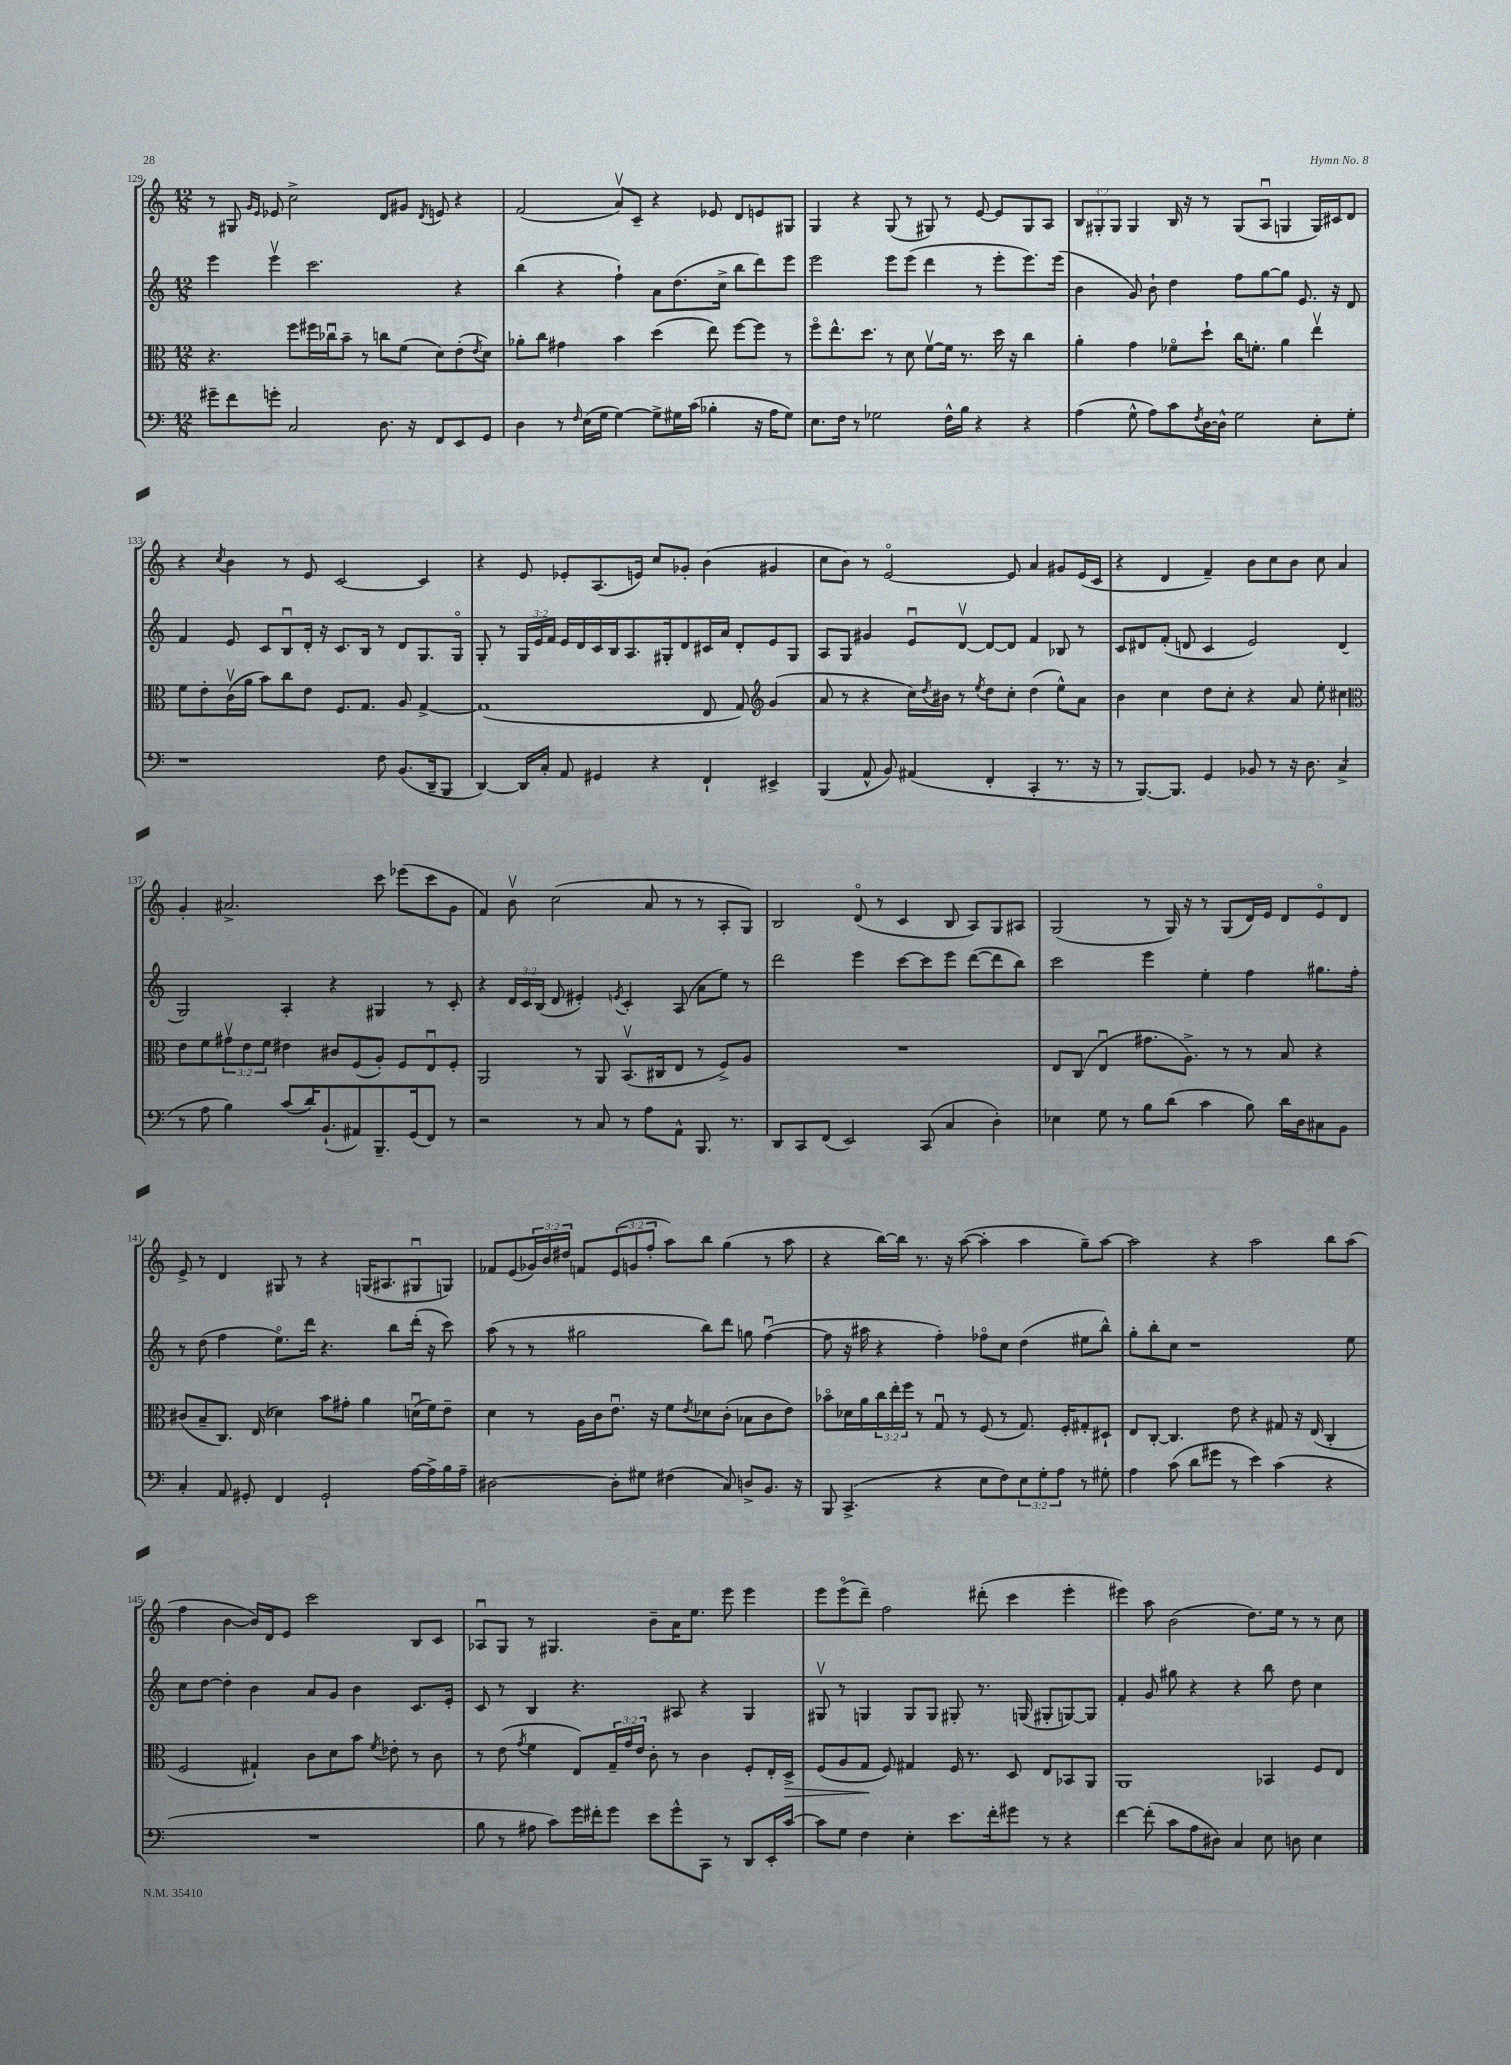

**kern	**kern	**dynam	**kern	**kern
*part4	*part3	*part3	*part2	*part1
*staff4	*staff3	*staff3	*staff2	*staff1
*clefF4	*clefC3	*	*clefG2	*clefG2
*k[]	*k[]	*	*k[]	*k[]
*M12/8	*M12/8	*	*M12/8	*M12/8
=129	=129	=129	=129	=129
8g#X~\L	4.r	.	4eee\	8r
8f\	.	.	.	8G#X/
.	.	.	.	16qqg/LL
.	.	.	.	16qqe/JJ
8gn'\J	.	.	4eeev\	8e-X/
2C/	8ff\L	.	.	2cc^\
.	16ff#X\L	.	2.ccc\	.
.	16cc-Xu\J	.	.	.
.	8b~\J	.	.	.
.	8r	.	.	.
8.D\	8ccn\L	.	.	8d/L
.	(8f\J	.	.	8g#X/J
16r	.	.	.	.
.	.	.	.	8qd/
8FF/L	8d\L)	.	.	8en/
8EE/	(8e'\	.	4r	4r
.	8qe/	.	.	.
8GG/J	8d\J)	.	.	.
=130	=130	=130	=130	=130
4D\	8a-X'\L	.	(4bb\	(2f/
.	8cc\J	.	.	.
8r	4g#X\	.	4r	.
16qqF/	.	.	.	.
(16E\LL	.	.	.	.
16G\JJ	.	.	.	.
[4G\)	4b\	.	4ff`\)	8av/L)
.	.	.	.	8c~/J
8G^\L]	(4dd\	.	8a\L	4r
16G#X\L	.	.	(8.dd\	.
(16c\JJ	.	.	.	.
4B-X'\	8ee\)	.	.	8e-X/
.	.	.	16cc^\Jk	.
.	[8ff\L	.	8bb\L	8d/L
16r	8ff\J]	.	8ddd\)	8en/
16A\KL	.	.	.	.
8G#\J)	8r	.	8eee\J	8G#X/J
=131	=131	=131	=131	=131
8.E\L	8ff\L	.	2eee\	4G/
.	8.ee^^\	.	.	.
16F\Jk	.	.	.	.
8r	.	.	.	4r
.	8.dd\J	.	.	.
2G-X\	.	.	.	.
.	8r	.	8eee\L	(8G/
.	8d\	.	(8eee\J	8r
.	[8fv\L	.	4ddd\	8G#X/)
16F^^\LL	16f\Jk]	.	.	8r
16B\JJ	8.r	.	.	.
4r	.	.	8r	[8e/
.	16dd\	.	8eee'\L	8e/L]
.	16r	.	.	.
4r	4cc\	.	8.eee\)	8G#/
.	.	.	.	8A/J
.	.	.	(16eee\Jk	.
=132	=132	=132	=132	=132
(4A\	4a'\	.	4b\	12B/L
.	.	.	.	12G#X'/
.	.	.	.	12G#/J
8G^^\	4g\	.	8g/)	4G#/
8A\L)	.	.	8b`\	.
8c\	8f-X\L	.	4dd\	16B/
.	.	.	.	16r
8qF/	.	.	.	.
[16D\L	8dd`\J	.	.	8r
16D^^\JJ]	.	.	.	.
2G\	16cc\KL	.	8ff\L	(8G#/L
.	8.fn'\J	.	.	.
.	.	.	[8gg\	8Au/J
.	4a\	.	8gg\J]	4Gn/
.	.	.	8.e/	.
8E'\L	4eev\	.	.	16G/LL)
.	.	.	16r	16c#X/J
8G'\J	.	.	8d/	8d/J
!!LO:LB:g=z
=133	=133	=133	=133	=133
1r	8f\L	.	4f/	4r
.	8e'\	.	.	.
.	.	.	.	8qcc/
.	(16cv\L	.	8e/	4b\
.	16a\JJ	.	.	.
.	8b\L)	.	8c/L	.
.	8cc\	.	8Bu/	8r
.	8e\J	.	16d'/Jk	8e/
.	.	.	16r	.
.	8.F/L	.	8.c/L	[2c/
.	8.G/J	.	16B/Jk	.
8F\	.	.	8r	.
(8.BB/L	8A/	.	8d/L	.
.	[4G^/	.	8.G/	4c/]
16DD~/k	.	.	.	.
8BBB/J	.	.	.	.
.	.	.	16G/Jk	.
=134	=134	=134	=134	=134
[4DD/)	(1G]	.	8G'/	4r
.	.	.	8r	.
16DD/LL]	.	.	24G/LL	8e/
.	.	.	24e/	.
16C'/JJ	.	.	.	.
.	.	.	24f/JJ	.
8AA/	.	.	16e/LL	8e-X'/L
.	.	.	16d/	.
4GG#X/	.	.	16c/	(8.A/
.	.	.	16B/J	.
.	.	.	8.A/	.
.	.	.	.	16en/Jk)
4r	.	.	.	8cc/L
.	.	.	16G#X'/k	.
.	.	.	8d/	8g-X'/J
4FF`/	8E/	.	16c#X/L	(4b\
.	.	.	16a/JJ	.
.	8G/)	.	8d'/L	.
*	*clefG2	*	*	*
4EE#X^/	(4g/	.	8e/	4g#X/
.	.	.	8G#/J	.
=135	=135	=135	=135	=135
(4BBB/	8a/	.	8A/L	8cc\L
.	8r	.	8G/J	8b\J)
8AA^^/	4r	.	4g#X/	8r
8BB/)	.	.	.	[2e/
(4AA#X/	16cc\LL)	.	8eu/L	.
.	8qdd/	.	.	.
.	16b#X\JJ	.	.	.
.	8r	.	[8dv/J	.
.	8qee/	.	.	.
4FF'/	8dd\L	.	8d/L_	.
.	8cc'\J	.	8d/J]	8e/]
4CC'/	(4dd\	.	4f/	4a/
8.r	8ee^^\L)	.	8B-X/	8g#X/L
.	8a\J	.	8r	(16e/L
16r	.	.	.	16c/JJ
=136	=136	=136	=136	=136
8r	4b\	.	8c/L	4r
[8.BBB/L)	.	.	8d#X/	.
.	4cc\	.	(8f'/J	4d/
8.BBB/J]	.	.	.	.
.	.	.	8dn/	.
4GG/	8dd\L	.	4c/	4f~/)
.	8cc'\J	.	.	.
8BB-X/	4r	.	2e/)	8b\L
8r	.	.	.	8cc\
16r	8a/	.	.	8b\J
8.D\	.	.	.	.
.	8ee'\	.	.	8cc\
(4C^/	4cc#X\	.	(4d/	4a/
!!LO:LB:g=z
=137	=137	=137	=137	=137
*	*clefC3	*	*	*
8r	8e\L	.	2G/)	4g'/
8A\	8f\	.	.	.
4B\)	12g#Xv\	.	.	2.a#X^/
.	12e\	.	.	.
.	12f\J	.	.	.
(8c/L	4e#X\	.	4A'/	.
16d/K)	.	.	.	.
(8.BB`/	.	.	.	.
.	8c#X/L	.	4r	.
8AA#X/)	(8F/	.	.	.
8.BBB~/	8A'/J)	.	4G#X/	8ccc\
.	8F/L	.	.	(8eee-X\L
(16GG/k	.	.	.	.
8FF/J)	8Eu/	.	8r	8ccc\
8r	8F'/J	.	8c'/	8g\J
=138	=138	=138	=138	=138
2r	2AA/	.	4r	4f/)
.	.	.	24d/LL	8bv\
.	.	.	24c/	.
.	.	.	(24B/JJ	.
.	.	.	8d/	(2cc\
8r	8r	.	4e#X'/)	.
8C/	8AA/	.	.	.
.	.	.	8qen/	.
8r	(8.BBv/L	.	4c'/	.
8A\L	.	.	.	8a/
.	16C#X/k	.	.	.
8AA^^\J	8E/J	.	(8A/	8r
8.BBB/	8r	.	8a\L	8r
.	8F^/L)	.	8ee\J)	8A'/L
8.r	.	.	.	.
.	8A/J	.	8r	8G/J)
=139	=139	=139	=139	=139
8DD/L	1.r	.	2ddd\	2B/
8CC/	.	.	.	.
(8FF/J	.	.	.	.
2EE/)	.	.	.	.
.	.	.	4eee\	(8d/
.	.	.	.	8r
.	.	.	[8ccc\L	4c/
(8CC/	.	.	8ccc\]	.
4C/	.	.	8eee\J	8B/
.	.	.	([8ddd\L	8A/L)
4D'\)	.	.	8ddd\]	8G/
.	.	.	8bb\J)	8A#X/J
=140	=140	=140	=140	=140
4E-X\	8E/L	.	2ccc\	(2G/
.	(8C/J	.	.	.
8G\	4Eu/	.	.	.
8r	.	.	.	.
8B\L	8.g#X\L	.	4eee\	8r
(8d\J	.	.	.	16G/)
.	8.A^\J)	.	.	16r
4c\	.	.	4ee'\	8r
.	8r	.	.	(8G/L
8B\)	8r	.	4ff\	16d/L)
.	.	.	.	16e/JJ
16d\LL	8B/	.	.	8d/L
16D\J	.	.	.	.
8C#X\	4r	.	8.gg#X\L	8e/
8BB\J	.	.	.	8d/J
.	.	.	16ff'\Jk	.
!!LO:LB:g=z
=141	=141	=141	=141	=141
4C'/	(8c#X/L	.	8r	8e^/
.	8B~/	.	(8dd\	8r
8AA/	8.C/J)	.	4ff\	4d/
8GG#X'/	.	.	.	.
.	(16E/	.	.	.
4FF/	4d-X\)	.	8.ee\L)	8G#X/
.	.	.	.	8r
.	.	.	16ddd\Jk	.
2GG#`/	8b\L	.	4.r	4r
.	8g#X'\J	.	.	.
.	4a\	.	.	(16Gn/KL
.	.	.	.	8.A#X/
.	.	.	8bb\L	.
[16A\LL	(16dnu\LL	.	(16ddd'\Jk	8G#Xu/
16A^\]	16f\J)	.	16r	.
16B\	8e~\J	.	8ccc\)	8Gn/J)
16A~\JJ	.	.	.	.
=142	=142	=142	=142	=142
[2D#X\	4d\	.	(8aa\	8f-X/L
.	.	.	8r	(8e/
.	8r	.	8r	24g-X/L)
.	.	.	.	24b/
.	.	.	.	24dd#X/JJ
.	16A\LL	.	2gg#X\	8fn/L
.	16c\J	.	.	.
8D#'\L]	8.eu\J	.	.	(12e/
.	.	.	.	12gn/
8G#X\J	.	.	.	.
.	.	.	.	12ff'/J
.	16r	.	.	.
(4F#X\	8f\L	.	.	8aa\L)
.	8qe/	.	.	.
.	8d-X\	.	8bb\L)	8bb\J
8C/)	(8c'\J	.	8ddd\J	(4gg\
8Dn^/L	8B-X\L	.	8ggn\	.
8.BB/J	8c\	.	([4ffu\	8r
.	8e\J)	.	.	8aa\
16r	.	.	.	.
=143	=143	=143	=143	=143
8BBB/	8b-X\L	.	8ff\]	4r
(4.CC^/	16d-X\L	.	16r	.
.	16a\	.	16aa#X\	.
.	24cc\	.	4r	[16bb\LL)
.	24ee'\	.	.	.
.	.	.	.	16bb\JJ]
.	24ff\JJ	.	.	.
.	8r	.	.	8.r
4r	8Gu/	.	4ff'\)	.
.	.	.	.	16r
.	8r	.	.	([8aa\
8E\L	(8F/	.	8ff-X\L	4aa'\]
8F\)	8r	.	8cc\J	.
12E\	8.G/)	.	(4dd\	4aa\
12G'\	.	.	.	.
12A\J	.	.	.	.
.	16F'/KL	.	.	.
8r	8G#X'/	.	8ee#X\L	8gg~\L)
8G#X'\	8D#X`/J	.	8bb^^\J)	[8aa\J
=144	=144	=144	=144	=144
4A\	8E/L	.	8gg'\L	2aa\]
.	[8C'/J	.	8bb'\	.
(8c\	4.C/]	.	8cc\J	.
8d\L	.	.	1r	.
8g#X\J	.	.	.	4r
8r	8e\	.	.	.
4e\)	4r	.	.	2aa\
(4c\	8G#X/	.	.	.
.	16r	.	.	.
.	(16E/	.	.	.
4r	4C'/	.	.	8bb\L
.	.	.	8ee\	(8aa\J
!!LO:LB:g=z
=145	=145	=145	=145	=145
1.r	2F/	.	8cc\L	4ff\
.	.	.	[8dd\J	.
.	.	.	4dd'\]	[4b\
.	4G#X`/)	.	4b\	16b/LL])
.	.	.	.	16d/J
.	.	.	.	8e/J
.	8c\L	.	8a/L	2ccc\
.	8d\	.	8g/J	.
.	8b\J	.	4b\	.
.	8qf/	.	.	.
.	8e-X'\	.	.	.
.	8r	.	8.c/L	8B/L
.	8c\	.	.	8c/J
.	.	.	16e'/Jk	.
=146	=146	=146	=146	=146
8B\	8r	.	8c/	8A-Xu/L
8r	(8e\	.	8r	8G/J
.	8qg/	.	.	.
8A#X\	4f\	.	4B/	8r
8c\L)	.	.	.	4.G#X/
16g\L	8E/L)	.	4.r	.
16f#X'\J	.	.	.	.
8g\J	24G~/L	.	.	.
.	24g/	.	.	.
.	24e/JJ	.	.	.
8e\L	8c'\	.	.	8b~\L
8g^^\	8r	.	8A#X/	16a\K
.	.	.	.	8.ee\J
8CC\J	4c\	.	4r	.
8r	.	.	.	8eee\
8DD/L	8F'/L	.	4G/	4eee\
16EE'/L	16E'/L	.	.	.
!	!	!LO:HP:b	!	!
[16c/JJ	16D^/JJ	>	.	.
=147	=147	=147	=147	=147
8c\L]	(8F/L	.	8G#Xv/	8eee\L
8G\J	8A/	.	8r	(8eee\
4F\	8G/J	.	4Gn/	8ddd~\J)
.	8F/)	]	.	2ff\
4E'\	4G#X/	.	8G/L	.
.	.	.	8G/J	.
8.e\L	16F/	.	8G#X'/	.
.	8.r	.	.	.
.	.	.	8.r	(8ddd#X'\
16f'\k	.	.	.	.
8g#X\J	8D/	.	.	4ccc\
.	.	.	(16Gn/	.
8r	8E/L	.	8G#X'/L	.
4r	8BB-X/	.	[8Gn/)	4eee'\
.	8AA/J	.	8G/J]	.
=148	=148	=148	=148	=148
[4f\	1AA	.	4f'/	4eee#X\)
(8f'\]	.	.	8g/	8aa\
8c\L	.	.	8gg#X\	(2b\
8A\	.	.	4r	.
8D#X\J)	.	.	.	.
4C/	.	.	4r	.
.	.	.	.	8.dd\L)
8E\	4BB-X/	.	8bb\	.
.	.	.	.	16ee\Jk
8Dn\	.	.	8dd\	8r
4E\	8F/L	.	4cc\	8r
.	8E/J	.	.	8cc\
==	==	==	==	==
*-	*-	*-	*-	*-
